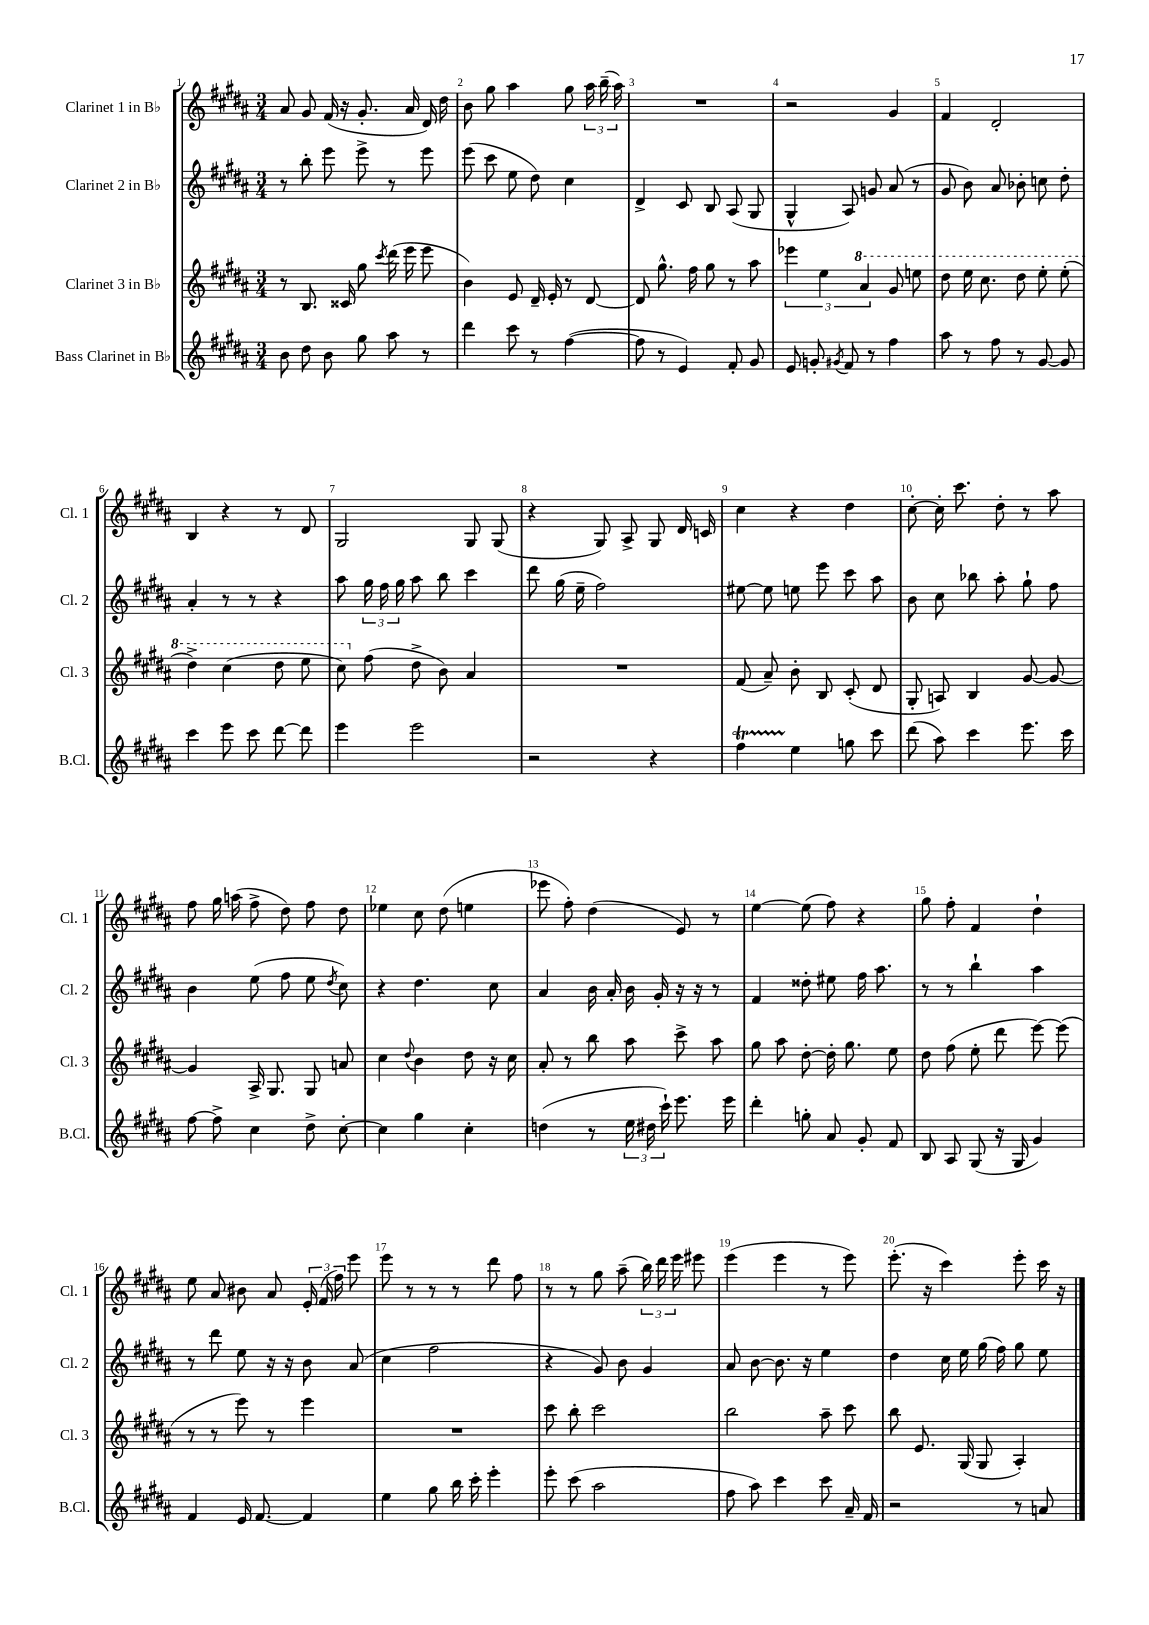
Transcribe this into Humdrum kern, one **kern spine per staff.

**kern	**kern	**kern	**kern
*part4	*part3	*part2	*part1
*staff4	*staff3	*staff2	*staff1
*I"Bass Clarinet in B♭	*I"Clarinet 3 in B♭	*I"Clarinet 2 in B♭	*I"Clarinet 1 in B♭
*I'B.Cl.	*I'Cl. 3	*I'Cl. 2	*I'Cl. 1
*clefG2	*clefG2	*clefG2	*clefG2
*k[f#c#g#d#a#]	*k[f#c#g#d#a#]	*k[f#c#g#d#a#]	*k[f#c#g#d#a#]
*M3/4	*M3/4	*M3/4	*M3/4
=1	=1	=1	=1
8b\	8r	8r	8a#/
8dd#\	8.B/	8bb'\	8g#/
8b\	.	8eee\	(16f#/
.	16c##X/	.	16r
8gg#\	8gg#\	8eee^\	8.g#'/
.	8qccc#/	.	.
8aa#\	(16ddd#\	8r	.
.	16eee\	.	16a#/
8r	8eee\	8eee\	16d#/)
.	.	.	16dd#\
=2	=2	=2	=2
4ddd#\	4b\)	(8eee\	8b\
.	.	8ccc#\	8gg#\
8ccc#\	8e/	8ee\	4aa#\
8r	16d#~/	8dd#\)	.
.	16e'/	.	.
([4ff#\	8r	4cc#\	8gg#\
.	[8d#/	.	24aa#\
.	.	.	(24bb~\
.	.	.	24aa#\)
=3	=3	=3	=3
8ff#\]	8d#/]	4d#^/	2.r
8r	8.gg#^^\	.	.
4e/)	.	8c#/	.
.	16ff#\	.	.
.	8gg#\	8B/	.
8f#'/	8r	(8A#/	.
8g#/	8aa#\	8G#/	.
=4	=4	=4	=4
8e/	6eee-X\	4G#^^/	2r
8gn'/	.	.	.
.	6ee\	.	.
8qg#X/	.	.	.
8f#/	.	8A#/)	.
*	*8va	*	*
.	6aa#/	.	.
8r	.	8gn/	.
4ff#\	8gg#/	(8a#/	4g#/
.	8eeen\	8r	.
=5	=5	=5	=5
8aa#\	8ddd#\	8g#/	4f#/
8r	16eee\	8b\)	.
.	8.ccc#\	.	.
8ff#\	.	8a#/	2d#'/
8r	8ddd#\	8b-X'\	.
[8g#/	8eee'\	8ccn\	.
8g#/]	(8eee'\	8dd#'\	.
!!LO:LB:g=z
=6	=6	=6	=6
4ccc#\	4ddd#^\)	4a#'/	4B/
8eee\	(4ccc#\	8r	4r
8ccc#\	.	8r	.
[8ddd#\	8ddd#\	4r	8r
8ddd#\]	8eee\	.	8d#/
=7	=7	=7	=7
4eee\	8ccc#\)	8aa#\	2G#/
*	*X8va	*	*
.	(8ff#\	24gg#\	.
.	.	24ff#\	.
.	.	24gg#\	.
2eee\	8dd#^\	8aa#\	.
.	8b\)	8bb\	.
.	4a#/	4ccc#\	8G#/
.	.	.	(8G#/
=8	=8	=8	=8
2r	2.r	8ddd#\	4r
.	.	(16gg#\	.
.	.	16ee~\	.
.	.	2ff#\)	8G#/)
.	.	.	8A#^/
4r	.	.	8G#/
.	.	.	16d#/
.	.	.	16cn/
=9	=9	=9	=9
4ff#T\	(8f#/	[8ee#X\	4cc#\
.	8a#~/)	8ee#\]	.
4ee\	8b'\	8een\	4r
.	8B/	8eee\	.
8ggn\	(8c#'/	8ccc#\	4dd#\
8ccc#\	8d#/	8aa#\	.
=10	=10	=10	=10
(8ddd#\	8G#'/	8b\	[8cc#'\
8aa#\)	8An/)	8cc#\	16cc#'\]
.	.	.	8.ccc#\
4ccc#\	4B/	8bb-X\	.
.	.	8aa#'\	8dd#'\
8.eee\	[8g#/	8gg#`\	8r
.	8g#/_	8ff#\	8aa#\
16ccc#\	.	.	.
!!LO:LB:g=z
=11	=11	=11	=11
[8ff#\	4g#/]	4b\	8ff#\
8ff#^\]	.	.	16gg#\
.	.	.	(16aan\
4cc#\	16A#^/	(8ee\	8ff#^\
.	8.G#/	.	.
.	.	8ff#\	8dd#\)
8dd#^\	8G#/	8ee\	8ff#\
.	.	8qdd#/	.
[8cc#'\	8an/	8cc#\)	8dd#\
=12	=12	=12	=12
4cc#\]	4cc#\	4r	4ee-X\
.	8qqdd#/	.	.
4gg#\	4b\	4.dd#\	8cc#\
.	.	.	(8dd#\
4cc#'\	8dd#\	.	4een\
.	16r	8cc#\	.
.	16cc#\	.	.
=13	=13	=13	=13
(4ddn\	8a#'/	4a#/	8eee-X\
.	8r	.	8ff#'\)
8r	8bb\	16b\	(4dd#\
.	.	16a#'/	.
24ee\	8aa#\	16b\	.
24dd#X\	.	.	.
.	.	16g#'/	.
24ccc#`\)	.	.	.
8.eee\	8ccc#^\	16r	8e/)
.	.	16r	.
.	8aa#\	8r	8r
16eee\	.	.	.
=14	=14	=14	=14
4ddd#'\	8gg#\	4f#/	[4ee\
.	8aa#\	.	.
8ggn'\	[8dd#'\	8dd##X'\	(8ee\]
8a#/	16dd#'\]	8ee#X\	8ff#\)
.	8.gg#\	.	.
8g#'/	.	16ff#\	4r
.	.	8.aa#\	.
8f#/	8ee\	.	.
=15	=15	=15	=15
8B/	8dd#\	8r	8gg#\
8A#/	(8ff#\	8r	8ff#'\
(8G#/	8ee'\	4bb`\	4f#/
16r	8ddd#\	.	.
16G#/	.	.	.
4g#/)	[8eee\)	4aa#\	4dd#`\
.	(8eee\]	.	.
!!LO:LB:g=z
=16	=16	=16	=16
4f#/	8r	8r	8ee\
.	8r	8ddd#\	8a#/
16e/	8eee\)	8ee\	8b#X\
[8.f#/	.	.	.
.	8r	16r	8a#/
.	.	16r	.
4f#/]	4eee\	8b\	24e'/
.	.	.	(24f#/
.	.	.	24ff#\)
.	.	(8a#/	8eee\
=17	=17	=17	=17
4ee\	2.r	4cc#\	8eee\
.	.	.	8r
8gg#\	.	2ff#\	8r
16bb\	.	.	8r
16ccc#'\	.	.	.
4eee'\	.	.	8ddd#\
.	.	.	8ff#\
=18	=18	=18	=18
8eee'\	8ccc#\	4r	8r
(8ccc#\	8bb'\	.	8r
2aa#\	2ccc#\	8g#/)	8gg#\
.	.	8b\	(8aa#~\
.	.	4g#/	24bb\)
.	.	.	24ddd#\
.	.	.	24eee\
.	.	.	8eee#X\
=19	=19	=19	=19
8ff#\	2bb\	8a#/	(4eee\
8aa#\)	.	[8b\	.
4ccc#\	.	8.b\]	4eee\
.	.	16r	.
8ccc#\	8aa#~\	4ee\	8r
16a#~/	8ccc#\	.	8eee\)
16f#/	.	.	.
=20	=20	=20	=20
2r	8bb\	4dd#\	(8.eee'\
.	8.e/	.	.
.	.	.	16r
.	.	16cc#\	4ccc#\)
.	(16G#/	16ee\	.
.	8G#/	(16gg#\	.
.	.	16ff#\)	.
8r	4A#'/)	8gg#\	8eee'\
8an/	.	8ee\	16ccc#\
.	.	.	16r
==	==	==	==
*-	*-	*-	*-
